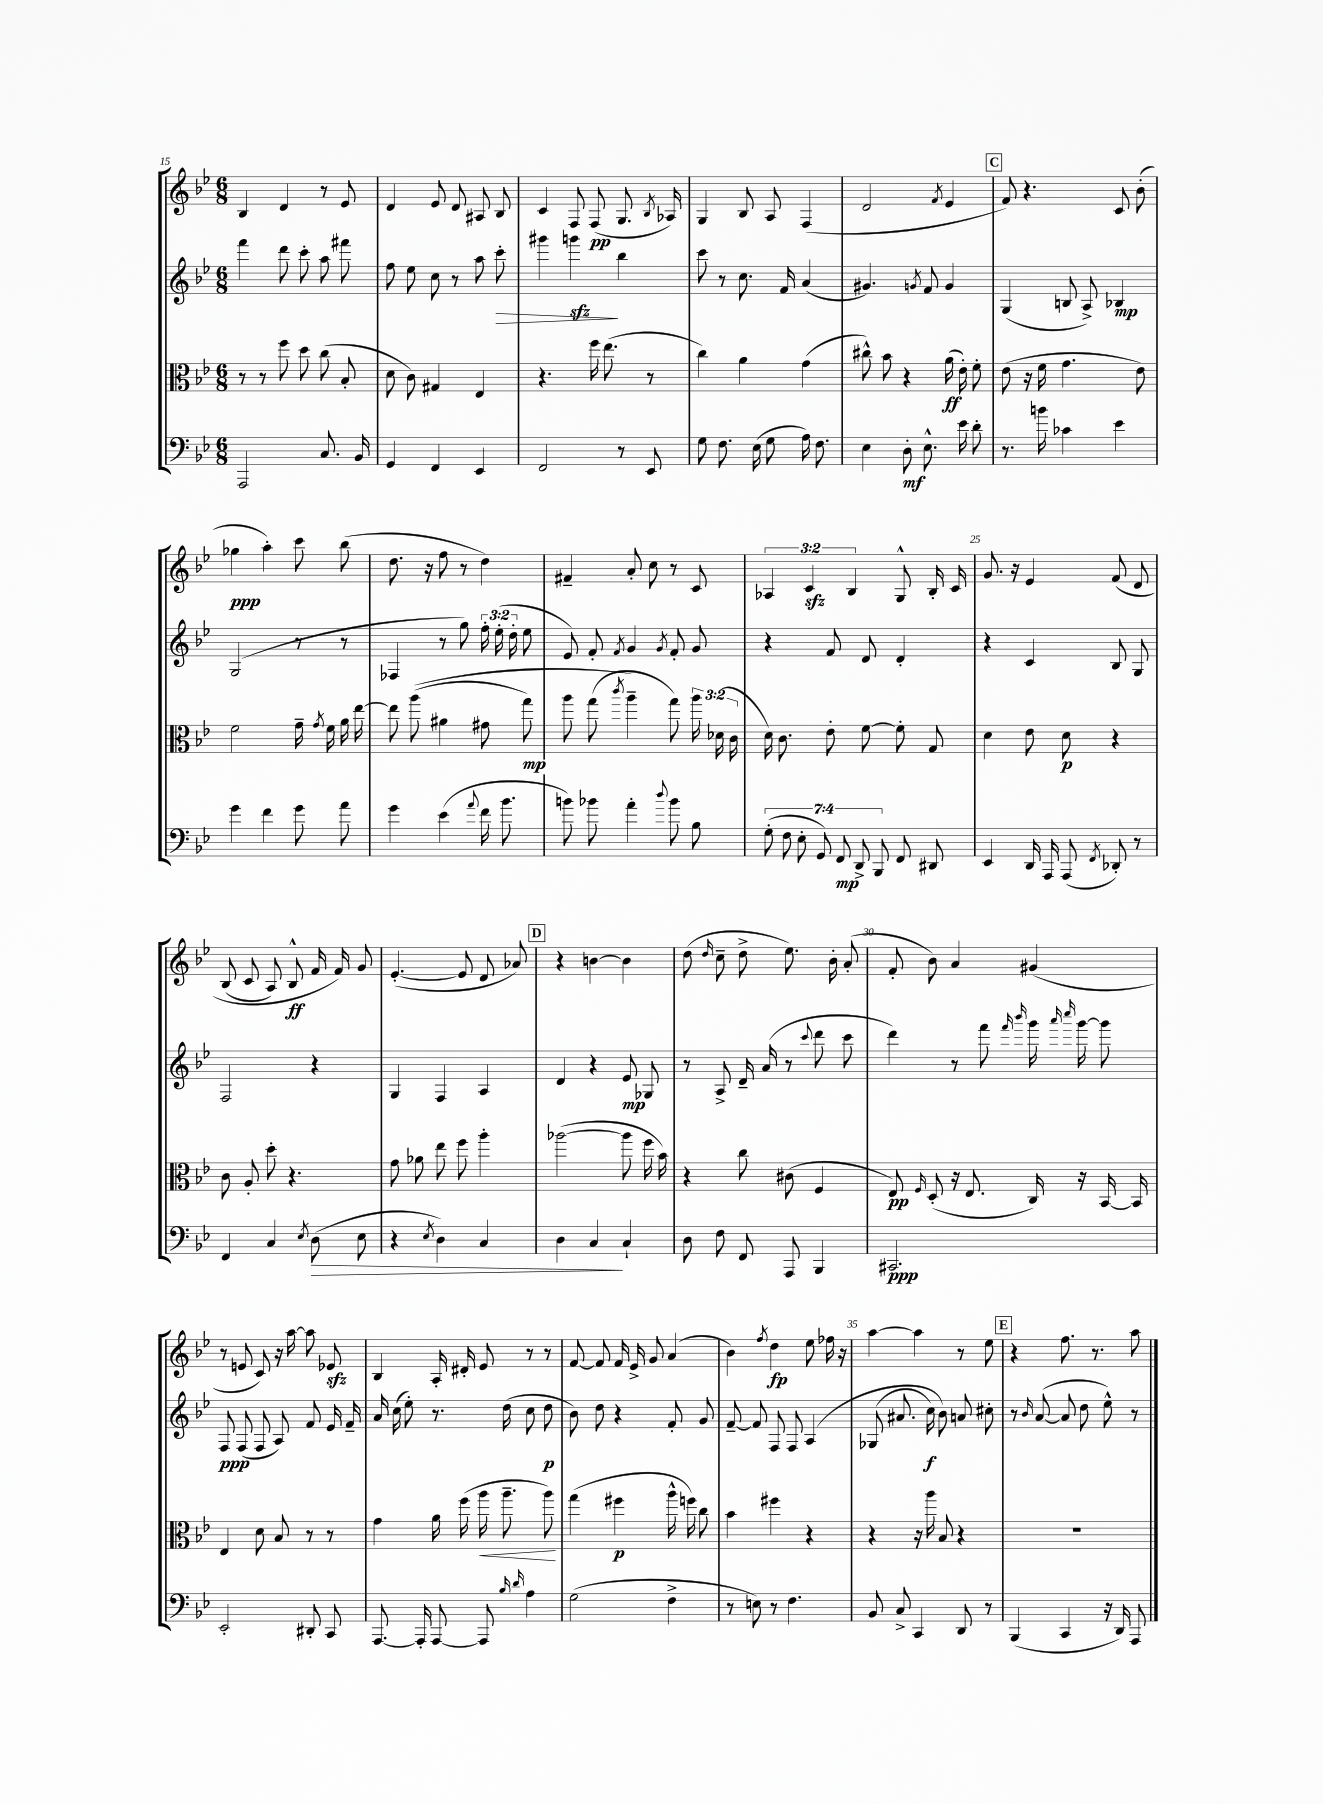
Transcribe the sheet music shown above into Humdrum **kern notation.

**kern	**dynam	**kern	**dynam	**kern	**dynam	**kern	**dynam
*part4	*part4	*part3	*part3	*part2	*part2	*part1	*part1
*staff4	*staff4	*staff3	*staff3	*staff2	*staff2	*staff1	*staff1
*clefF4	*	*clefC3	*	*clefG2	*	*clefG2	*
*k[b-e-]	*	*k[b-e-]	*	*k[b-e-]	*	*k[b-e-]	*
*M6/8	*	*M6/8	*	*M6/8	*	*M6/8	*
=15	=15	=15	=15	=15	=15	=15	=15
2AAA/	.	8r	.	4fff\	.	4B-/	.
.	.	8r	.	.	.	.	.
.	.	8ff\	.	8ddd\	.	4d/	.
.	.	8dd\	.	8ccc'\	.	.	.
8.C/	.	(8cc\	.	8aa\	.	8r	.
.	.	8B-'/	.	8fff#X\	.	8e-/	.
16BB-/	.	.	.	.	.	.	.
=16	=16	=16	=16	=16	=16	=16	=16
4GG/	.	8d\	.	8ff\	.	4d/	.
.	.	8c\)	.	8ee-\	.	.	.
4FF/	.	4G#X/	.	8cc\	.	8e-/	.
.	.	.	.	8r	.	8d/	.
4EE-/	.	4E-/	.	8aa\	.	8A#X/	.
!	!	!	!	!	!LO:HP:b	!	!
.	.	.	.	8ccc'\	>	8B-/	.
=17	=17	=17	=17	=17	=17	=17	=17
2FF/	.	4.r	.	4ggg#X\	.	4c/	.
.	.	.	.	4gggnzz\	.	8F/	.
.	.	16ff\	.	.	.	(8F/	pp
.	.	(8.ee-\	.	.	.	.	.
8r	.	.	.	4bb-\	]	8.G/	.
8EE-/	.	8r	.	.	.	.	.
.	.	.	.	.	.	8qB-/	.
.	.	.	.	.	.	16A-X/)	.
=18	=18	=18	=18	=18	=18	=18	=18
8G\	.	4cc\)	.	8ccc\	.	4G/	.
8.F\	.	.	.	8r	.	.	.
.	.	4a\	.	8.cc\	.	8B-/	.
(16E-\	.	.	.	.	.	.	.
8G\	.	.	.	.	.	8A/	.
.	.	.	.	16f/	.	.	.
16A\)	.	(4g\	.	(4a/	.	(4F/	.
8.F\	.	.	.	.	.	.	.
=19	=19	=19	=19	=19	=19	=19	=19
4E-\	.	8cc#X^^\)	.	4.g#X/)	.	2d/	.
.	.	8b-\	.	.	.	.	.
8D'\	mf	4r	.	.	.	.	.
.	.	.	.	8qgn/	.	.	.
8.E-^^\	.	.	.	8f/	.	.	.
.	.	.	.	.	.	8qf/	.
.	.	(16a\	ff	4g/	.	4e-/	.
16e-\	.	16e-'\)	.	.	.	.	.
8d'\	.	8f'\	.	.	.	.	.
!!LO:REH:place=s1:t=C
=20	=20	=20	=20	=20	=20	=20	=20
8.r	.	(8e-\	.	(4G/	.	8f/)	.
.	.	16r	.	.	.	4.r	.
16bn\	.	16f\	.	.	.	.	.
4c-X\	.	4.g\	.	8Bn/	.	.	.
.	.	.	.	8A^/)	.	.	.
4e-\	.	.	.	4B-X/	mp	8c/	.
.	.	8e-\)	.	.	.	(8b-'\	.
!!LO:LB:g=z
=21	=21	=21	=21	=21	=21	=21	=21
4g\	.	2f\	.	(2G/	.	4gg-X\	ppp
4f\	.	.	.	.	.	4aa'\)	.
8g\	.	16g~\	.	8r	.	8ccc\	.
.	.	8qg/	.	.	.	.	.
.	.	16f\	.	.	.	.	.
8a\	.	16a\	.	8r	.	(8bb-\	.
.	.	[16ee-\	.	.	.	.	.
=22	=22	=22	=22	=22	=22	=22	=22
4g\	.	8ee-\]	.	4F-X/	.	8.dd\	.
.	.	((8aa\	.	.	.	.	.
.	.	.	.	.	.	16r	.
(4e-\	.	4a#X\	.	8r	.	8ff\	.
.	.	.	.	8gg\)	.	8r	.
8qqa/	.	.	.	.	.	.	.
16f\	.	8g#X\	.	24ff'\	.	4dd\)	.
.	.	.	.	(24ee-'\	.	.	.
8.b-\	.	.	.	.	.	.	.
.	.	.	.	24dd'\	.	.	.
.	.	8gg\)	mp	8ee-\	.	.	.
=23	=23	=23	=23	=23	=23	=23	=23
8bn\)	.	8aa\	.	8e-/)	.	4f#X~/	.
8b-X\	.	(8gg\	.	8f'/	.	.	.
.	.	8qccc/	.	8qf/	.	.	.
4a'\	.	4aa~\)	.	4g/	.	8a'/	.
.	.	.	.	.	.	8cc\	.
8qqdd/	.	.	.	8qg/	.	.	.
8b-\	.	8gg\)	.	8f'/	.	8r	.
8B-\	.	24aa\	.	8g/	.	8c/	.
.	.	(24d-X\	.	.	.	.	.
.	.	24c\	.	.	.	.	.
=24	=24	=24	=24	=24	=24	=24	=24
(14G'\	.	16d\)	.	4r	.	6A-X/	.
.	.	8.c\	.	.	.	.	.
14F\	.	.	.	.	.	.	.
14E-'\	.	.	.	.	.	.	.
.	.	.	.	.	.	6czz/	.
14GG/)	.	.	.	.	.	.	.
.	.	8e-'\	.	8f/	.	.	.
14FF/	mp	.	.	.	.	.	.
.	.	.	.	.	.	6B-/	.
14DD^/	.	.	.	.	.	.	.
.	.	[8f\	.	8d/	.	.	.
14BBB-/	.	.	.	.	.	.	.
8FF/	.	8f'\]	.	4d'/	.	8G^^/	.
8DD#X/	.	8G/	.	.	.	16B-'/	.
.	.	.	.	.	.	16c/	.
=25	=25	=25	=25	=25	=25	=25	=25
4EE-/	.	4d\	.	4r	.	8.g/	.
.	.	.	.	.	.	16r	.
16DD/	.	8e-\	.	4c/	.	4e-/	.
16AAA/	.	.	.	.	.	.	.
(8AAA/	.	8d\	p	.	.	.	.
8qFF/	.	.	.	.	.	.	.
8DD-X'/)	.	4r	.	8B-/	.	(8f/	.
8r	.	.	.	8G/	.	8d/	.
!!LO:LB:g=z
=26	=26	=26	=26	=26	=26	=26	=26
4FF/	.	8c\	.	2F/	.	(8B-/	.
.	.	8A'/	.	.	.	8c/	.
4C/	.	8dd'\	.	.	.	8A/)	.
.	.	4.r	.	.	.	8B-^^/	ff
8qE-/	.	.	.	.	.	.	.
!	!LO:HP:b	!	!	!	!	!	!
(8D\	>	.	.	4r	.	16f/	.
.	.	.	.	.	.	16f/)	.
8E-\	.	.	.	.	.	8g/	.
=27	=27	=27	=27	=27	=27	=27	=27
4r	.	8g\	.	4G/	.	([4.e-'/	.
.	.	8a-X\	.	.	.	.	.
8qE-/	.	.	.	.	.	.	.
4D\)	.	8ee-\	.	4F/	.	.	.
.	.	8ff\	.	.	.	8e-/]	.
4C/	.	4aa'\	.	4A/	.	8d/	.
.	.	.	.	.	.	8a-X/)	.
!!LO:REH:place=s1:t=D
=28	=28	=28	=28	=28	=28	=28	=28
4D\	.	([2aa-X\	.	4d/	.	4r	.
4C/	.	.	.	4r	.	[4bn\	.
4C`/	]	8aa-\]	.	8e-/	mp	4b\]	.
.	.	16ff\	.	8G-X/	.	.	.
.	.	16b-\)	.	.	.	.	.
=29	=29	=29	=29	=29	=29	=29	=29
8D\	.	4r	.	8r	.	(8dd\	.
.	.	.	.	.	.	16qqdd/	.
8F\	.	.	.	8A^/	.	8cc~\	.
8FF/	.	8cc\	.	16d~/	.	8dd^\	.
.	.	.	.	(16a/	.	.	.
8AAA/	.	(8c#X\	.	8r	.	8.ee-\)	.
.	.	.	.	8qqccc/	.	.	.
4BBB-/	.	4F/	.	8ddd\	.	.	.
.	.	.	.	.	.	16b-'\	.
.	.	.	.	8ccc\	.	(8a'/	.
=30	=30	=30	=30	=30	=30	=30	=30
2.CC#X/	ppp	8E-/)	pp	4ddd\)	.	8f'/	.
.	.	16qqF/	.	.	.	.	.
.	.	(8D'/	.	.	.	8b-\)	.
.	.	16r	.	8r	.	4a/	.
.	.	8.E-/	.	.	.	.	.
.	.	.	.	8fff\	.	.	.
.	.	.	.	16qqfff/	.	.	.
.	.	.	.	16qqbbb-/	.	.	.
.	.	16C/)	.	16ggg\	.	(4g#X/	.
.	.	.	.	16qqaaa/	.	.	.
.	.	.	.	16qqcccc/	.	.	.
.	.	16r	.	[16ggg\	.	.	.
.	.	[16BB-/	.	8ggg\]	.	.	.
.	.	16BB-/]	.	.	.	.	.
!!LO:LB:g=z
=31	=31	=31	=31	=31	=31	=31	=31
2EE-'/	.	4E-/	.	8F/	ppp	8r	.
.	.	.	.	(8F/	.	8en/	.
.	.	8d\	.	8F/	.	8c/)	.
.	.	8B-/	.	8A/)	.	16r	.
.	.	.	.	.	.	[16aa\	.
8DD#X'/	.	8r	.	8f/	.	8aa\]	.
8CC/	.	8r	.	16e-/	.	8e-Xzz/	.
.	.	.	.	16f~/	.	.	.
=32	=32	=32	=32	=32	=32	=32	=32
[8.AAA/	.	4g\	.	16a/	.	4B-/	.
.	.	.	.	(16cc\	.	.	.
.	.	.	.	8ee-'\)	.	.	.
16AAA'/]	.	.	.	.	.	.	.
[8AAA/	.	16a\	.	8.r	.	16A'/	.
.	.	(16ff\	.	.	.	16d#X'/	.
!	!	!	!LO:HP:b	!	!	!	!
8AAA/]	.	16aa\	<	.	.	8e-/	.
.	.	8.aa~\	.	(16dd\	.	.	.
16qqB-/	.	.	.	.	.	.	.
16qqd/	.	.	.	.	.	.	.
4A\	.	.	.	8cc\	.	8r	.
.	.	8aa\)	.	8dd\	p	8r	.
.	.	.	[	.	.	.	.
=33	=33	=33	=33	=33	=33	=33	=33
(2G\	.	(4gg\	.	8b-\)	.	[8f/	.
.	.	.	.	8dd\	.	8f/]	.
.	.	4ff#X\	p	4r	.	16f/	.
.	.	.	.	.	.	16e-^/	.
.	.	.	.	.	.	8g/	.
4F^\	.	16aa^^\	.	8f'/	.	(4a/	.
.	.	16ffn\)	.	.	.	.	.
.	.	8cc\	.	8g/	.	.	.
=34	=34	=34	=34	=34	=34	=34	=34
8r	.	4b-\	.	[8f~/	.	4b-\)	.
8En\)	.	.	.	8f/]	.	.	.
.	.	.	.	.	.	8qff/	.
8r	.	4ff#X\	.	8F/	.	4dd\	fp
4.F\	.	.	.	8F/	.	.	.
.	.	4r	.	(4A/	.	8ee-\	.
.	.	.	.	.	.	16ff-X\	.
.	.	.	.	.	.	16r	.
=35	=35	=35	=35	=35	=35	=35	=35
8BB-/	.	4r	.	(8G-X/	.	[4aa\	.
8C^/	.	.	.	8.a#X/	.	.	.
4CC/	.	16r	.	.	.	4aa\]	.
.	.	16aa\	.	16cc\)	f	.	.
.	.	8B-/	.	8b-\)	.	.	.
8DD/	.	4r	.	8an/	.	8r	.
8r	.	.	.	8cc#X'\	.	8ee-\	.
!!LO:REH:place=s1:t=E
=36	=36	=36	=36	=36	=36	=36	=36
(4BBB-/	.	2.r	.	8r	.	4r	.
.	.	.	.	16qqb-/	.	.	.
.	.	.	.	([8a/	.	.	.
4CC/	.	.	.	8a/]	.	8.ff\	.
.	.	.	.	8dd\	.	.	.
.	.	.	.	.	.	8.r	.
16r	.	.	.	8ee-^^\)	.	.	.
16DD/)	.	.	.	.	.	.	.
8AAA/	.	.	.	8r	.	8aa\	.
==	==	==	==	==	==	==	==
*-	*-	*-	*-	*-	*-	*-	*-
